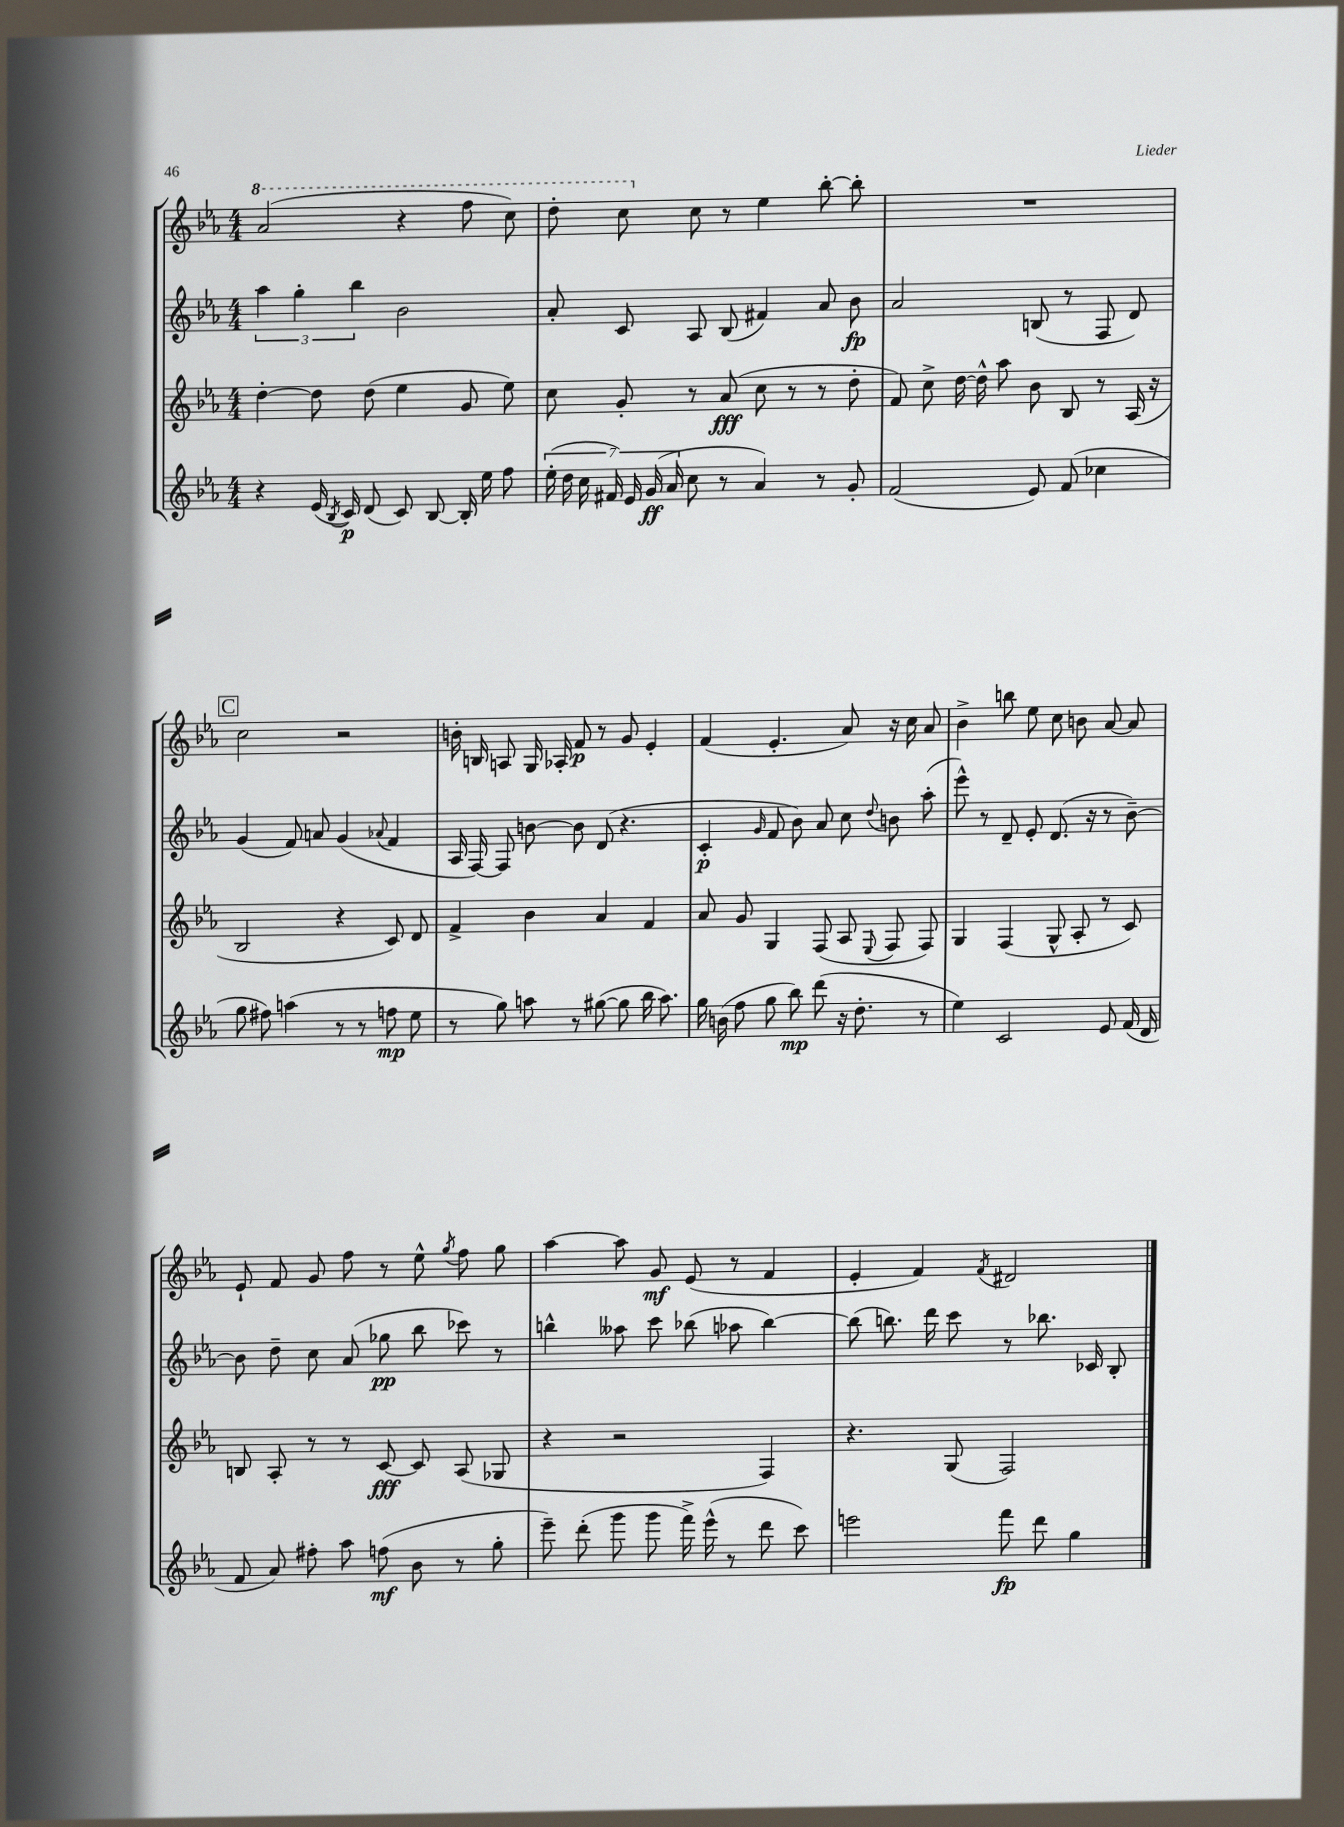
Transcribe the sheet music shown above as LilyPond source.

<<
\new StaffGroup <<
\new Staff = "s0" {
    \clef treble \key ees \major \numericTimeSignature \time 4/4
    \autoBeamOff \ottava #1 aes''2( r4 f'''8 c'''8) |
    d'''8-. c'''8 \ottava #0 c''8 r8 ees''4 bes''8~-. bes''8-. |
    R1 |
    \mark \markup { \box "C" } c''2 r2 |
    b'16-. b16 a8 g16 aes16-. f'8\p r8 g'8 ees'4-. |
    f'4( ees'4.-. aes'8) r16 c''16 aes'8 |
    bes'4-> b''8 ees''8 c''8 b'8 aes'8~ aes'8 |
    ees'8-! f'8 g'8 f''8 r8 ees''8-^ \acciaccatura { g''8 } f''8 g''8 |
    aes''4~ aes''8 g'8\mf ees'8( r8 f'4 |
    ees'4-. f'4) \acciaccatura { f'8 } dis'2 \bar "|." |
}
\new Staff = "s1" {
    \clef treble \key ees \major \numericTimeSignature \time 4/4
    \autoBeamOff \tuplet 3/2 { aes''4 g''4-. bes''4 } bes'2 |
    aes'8-. c'8 aes8 bes8( fis'4) aes'8 bes'8\fp |
    aes'2 b8( r8 f8 d'8) |
    \mark \markup { \box "C" } g'4( f'8) a'8 g'4( \appoggiatura { aes'8 } f'4 |
    aes16 f16~) f8 b'8~ b'8 d'8( r4. |
    c'4-.\p \grace { g'16 } f'8 bes'8) aes'8 c''8 \appoggiatura { d''8 } b'8 aes''8-.( |
    ees'''8-^) r8 d'8-- ees'8-. d'8.( r16 r8 bes'8~--) |
    bes'8 d''8-- c''8 aes'8( ges''8\pp bes''8 ces'''8) r8 |
    b''4-^ aeses''8 c'''8 bes''8( aes''8 bes''4~) |
    bes''8( b''8.) d'''16 c'''8 r8 bes''8. ces'16 bes8-. \bar "|." |
}
\new Staff = "s2" {
    \clef treble \key ees \major \numericTimeSignature \time 4/4
    \autoBeamOff d''4~-. d''8 d''8( ees''4 g'8 ees''8) |
    c''8 g'8-. r8 aes'8\fff( c''8 r8 r8 d''8-. |
    f'8) c''8-> d''16~ d''16-^ aes''8 bes'8 bes8 r8 aes16( r16 |
    \mark \markup { \box "C" } bes2 r4 c'8) d'8 |
    f'4-> bes'4 aes'4 f'4 |
    aes'8 g'8 g4 f8( aes8 \appoggiatura { ees8 } f8 f8) |
    g4 f4( g8-^ aes8-. r8 c'8) |
    b8 aes8-. r8 r8 c'8~\fff c'8 aes8( ges8 |
    r4 r2 f4) |
    r4. g8( f2) \bar "|." |
}
\new Staff = "s3" {
    \clef treble \key ees \major \numericTimeSignature \time 4/4
    \autoBeamOff r4 ees'16( \acciaccatura { bes8 } c'16\p) d'8( c'8) bes8~ bes16-. ees''16 f''8 |
    \tuplet 7/4 { ees''16-.( d''16 c''16 fis'16) ees'16 g'16\ff( aes'16 } c''8 r8 aes'4) r8 g'8-. |
    f'2( ees'8) f'8( ces''4 |
    \mark \markup { \box "C" } g''8 fis''8) a''4( r8 r8 f''8\mp ees''8 |
    r8 g''8) a''8 r8 gis''8~( gis''8 bes''16 a''8.) |
    g''16 b'16( f''8 g''8 bes''8\mp) d'''8( r16 d''8.-. r8 |
    ees''4) c'2 ees'8 f'16( d'16 |
    f'8 aes'8) fis''8-. aes''8 f''8\mf( bes'8 r8 g''8-. |
    ees'''8--) d'''8-.( g'''8 g'''8 f'''16->) ees'''16-^( r8 d'''8 c'''8) |
    e'''2 f'''8\fp d'''8 g''4 \bar "|." |
}
>>
>>
\layout { \context { \Score \remove "Bar_number_engraver" } }
